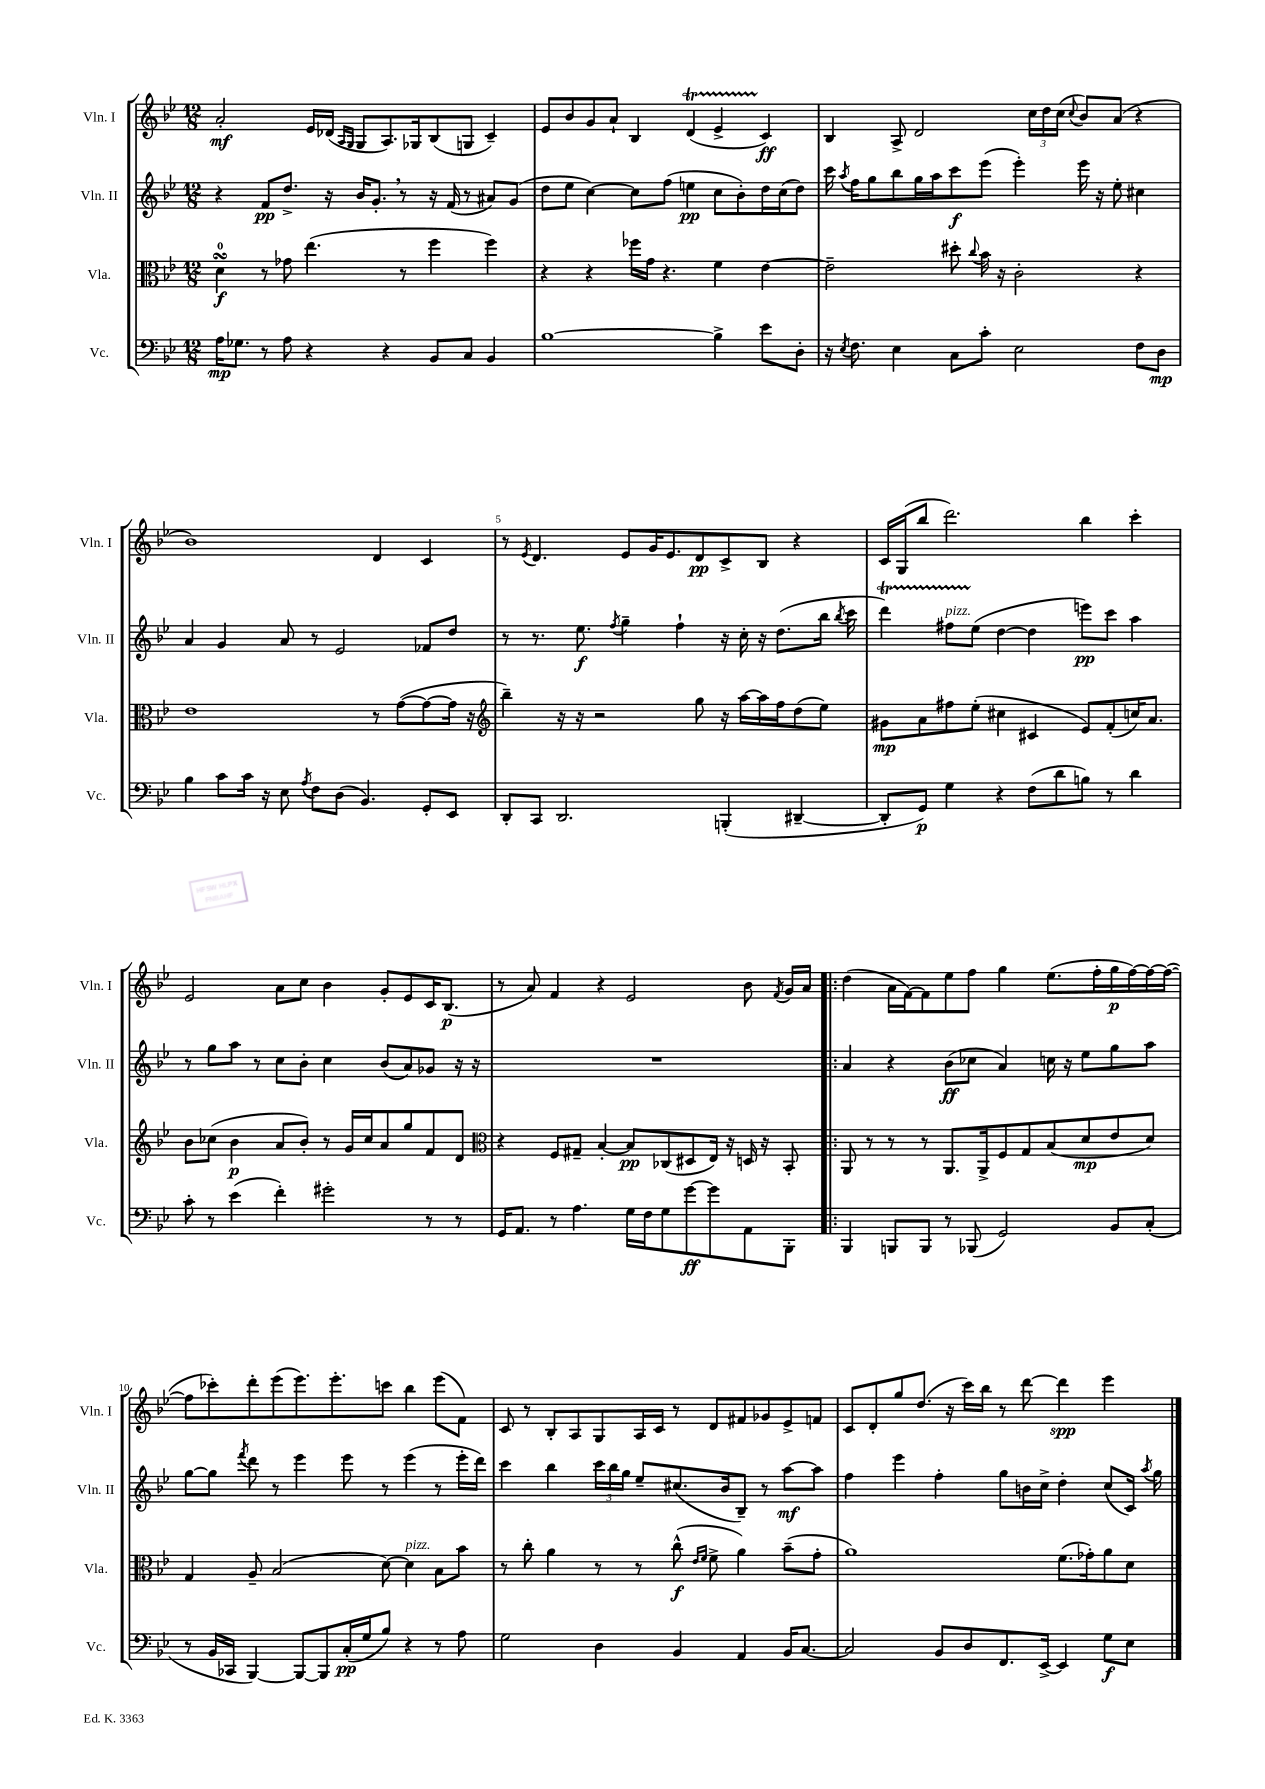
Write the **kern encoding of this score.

**kern	**kern	**kern	**kern
*staff4	*staff3	*staff2	*staff1
*clefF4	*clefC3	*clefG2	*clefG2
*k[b-e-]	*k[b-e-]	*k[b-e-]	*k[b-e-]
*M12/8	*M12/8	*M12/8	*M12/8
16A\LK	4d\	4r	2a'/
8.G-\J	.	.	.
8r	8r	8f/L	.
8A\	8g-\	8.dd^/J	.
4r	(4.ee-\	.	16e-/LL
.	.	16r	(16d-/JJ
.	.	.	16qqA/LL
.	.	.	16qqG/JJ
.	.	16b-/LK	8G/L
.	.	8.g'/J	.
4r	.	.	8.A/)
.	8r	8r	.
.	.	.	16G-/k
8BB-/L	4ff\	16r	(8B-/
.	.	(16f/	.
8C/J	.	8r	8G/J
4BB-/	4ff\)	8a#/L)	4c~/)
.	.	(8g/J	.
=	=	=	=
[1B-	4r	8dd\L	8e-/L
.	.	8ee-\J	8b-/
.	4r	[4cc\)	8g/
.	.	.	8a`/J
.	16ff-\LL	8cc\]L	4B-/
.	16g\JJ	.	.
.	4.r	(8ff\J	.
.	.	4ee\	(4d/
4B-^\]	4f\	8cc\L	4e-^/
.	.	8b-'\)	.
8e-\L	[4e-\	16dd\L	4c/)
.	.	(16cc\J	.
8D'\J	.	8dd\J)	.
=	=	=	=
16r	2e-~\]	16ccc\	4B-/
8qE-/	.	8qaa/	.
8.F\	.	16ff\LK	.
.	.	8gg\	.
4E-\	.	8bb-\	8A^/
.	.	16gg\L	2d/
.	.	16aa\J	.
8C\L	8dd#'\	8ccc\	.
.	8qqcc/	.	.
8c'\J	16b-\	(8eee-\J	.
.	16r	.	.
2E-\	2c'\	4eee-'\)	.
.	.	.	24cc\LL
.	.	.	24dd\
.	.	.	(24cc\JJ
.	.	.	8qqcc/
.	.	16eee-\	8b-/L)
.	.	16r	.
.	.	8ee-'\	(8a/J
8F\L	4r	4cc#\	4r
8D\J	.	.	.
=	=	=	=
4B-\	1e-	4a/	1b-)
8c\L	.	4g/	.
16c\Jk	.	.	.
16r	.	.	.
8E-\	.	8a/	.
8qA/	.	.	.
8F\L	.	8r	.
(8D\J	.	2e-/	.
4.BB-/)	.	.	.
.	8r	.	4d/
.	([8g\L	.	.
8GG'/L	8g\_	8f-/L	4c/
8EE-/J	16g\]Jk	8dd/J	.
.	16r	.	.
=	=	=	=
*	*clefG2	*	*
8DD'/L	4bb-~\)	8r	8r
.	.	.	8qe-/
8CC/J	.	8.r	4.d/
2.DD/	16r	.	.
.	16r	8.ee-\	.
.	2r	.	.
.	.	8qff/	.
.	.	4gg~\	8e-/L
.	.	.	16g/K
.	.	.	8.e-/
.	.	4ff`\	.
.	8gg\	.	8d/
(4BBB'/	16r	16r	8c^/
.	[16aa\LL	16cc'\	.
.	16aa\]	16r	8B-/J
.	16ff\J	(8.dd\L	.
[4DD#~/	(8dd\	.	4r
.	8ee-\J)	16bb-\Jk	.
.	.	8qbb-/	.
.	.	16ccc\	.
=	=	=	=
8DD#'/]L	8g#\L	4ddd\)	16c/LL
.	.	.	(16G/J
8GG/J)	8a\	.	8bb-/J
4G\	8ff#\	8ff#\L	2.ddd\)
.	(8ee-'\J	(8ee-\J	.
4r	4cc#\	[4dd\	.
(8F\L	4c#/	4dd\]	.
8d\	.	.	.
8B\J)	8e-/L)	8eee\L)	4bb-\
8r	(8f'/	8ccc\J	.
4d\	16cc/K)	4aa\	4ccc'\
.	8.a/J	.	.
=	=	=	=
8c'\	8b-\L	8r	2e-/
8r	(8cc-\J	8gg\L	.
(4e-\	4b-\	8aa\J	.
.	.	8r	.
4f'\)	8a/L	8cc\L	8a\L
.	8b-'/J)	8b-'\J	8cc\J
2g#'\	8r	4cc\	4b-\
.	16g/LL	.	.
.	16cc-/J	.	.
.	8a/	(8b-/L	8g'/L
.	8gg/	8a/)	8e-/
8r	8f/	8g-/J	16c/K
.	.	.	(8.B-/J
8r	8d/J	16r	.
.	.	16r	.
=	=	=	=
*	*clefC3	*	*
16GG/LK	4r	1.r	8r
8.AA/J	.	.	.
.	.	.	8a/)
8r	8F/L	.	4f/
4.A\	8G#~/J	.	.
.	[4B-'/	.	4r
16G\LL	8B-/]L	.	2e-/
16F\J	.	.	.
8G\	(8C-/	.	.
[8g\	8D#/	.	.
8g\]	16E-/Jk)	.	.
.	16r	.	.
8AA\	16D/	.	8b-\
.	16r	.	.
.	.	.	8qf/
8BBB-'\J	8BB-'/	.	16g/LL
.	.	.	16a/JJ
=!|:	=!|:	=!|:	=!|:
4BBB-/	8AA/	4a/	(4dd\
.	8r	.	.
8BBB/L	8r	4r	16a\LL
.	.	.	[16f\J)
8BBB/J	8r	.	8f\]
8r	8.AA/L	(8b-\L	8ee-\
(8BBB-/	.	8cc-\J	8ff\J
.	16AA^/k	.	.
2GG/)	8F/	4a/)	4gg\
.	8G/	.	.
.	(8B-/	16cc\	(8.ee-\L
.	.	16r	.
.	8d/	8ee-\L	.
.	.	.	16ff'\L
8BB-/L	8e-/	8gg\	16gg\
.	.	.	[16ff\)
(8C'/J	8d/J)	8aa\J	16ff\_
.	.	.	(16ff\_JJ
=	=	=	=
8r	4G/	[8gg\L	8ff\]L
16BB-/LL	.	8gg\]J	8ccc-'\)
16CC-/JJ	.	.	.
.	.	8qfff/	.
[4BBB-/)	8A~/	8ddd\	8ddd'\
.	(2B-/	8r	(8eee-\
8BBB-/_L	.	4eee-\	8.eee-\)
8BBB-/]	.	.	.
.	.	.	8.eee-'\
(16C'/L	.	8eee-\	.
16G/J	.	.	.
8B-/J)	[8d\)	8r	8ccc\J
4r	4d\]	(4eee-\	4bb-\
8r	8B-\L	8r	(8eee-\L
8A\	8b-\J	16eee-'\LL	8f\J)
.	.	16ddd\JJ)	.
=	=	=	=
2G\	8r	4ccc\	8c/
.	8cc'\	.	8r
.	4a\	4bb-\	8B-'/L
.	.	.	8A/
4D\	8r	24ccc\LL	8G/
.	.	24bb-\	.
.	.	24gg\JJ	.
.	8r	8ee-~/L	16A/L
.	.	.	16c/JJ
4BB-/	(8cc^^\	(8.cc#/	8r
.	16qqe-/LL	.	.
.	16qqf/JJ	.	.
.	8f^\	.	8d/L
.	.	16b-/k	.
4AA/	4a\)	8B-~/J)	8f#/
.	.	8r	8g-/
16BB-/LK	(8b-~\L	[8aa\L	8e-^/
[8.C/J	.	.	.
.	8g'\J	8aa\]J	8f/J
=	=	=	=
2C/]	1a)	4ff\	8c/L
.	.	.	8d'/
.	.	4eee-\	8gg/
.	.	.	(8.dd/J
8BB-/L	.	4ff'\	.
.	.	.	16r
8D/	.	.	16ccc\LL)
.	.	.	16bb-\JJ
8.FF/	.	8gg\L	8r
.	.	16b\L	[8ddd\
[16EE-^/Jk	.	16cc^\JJ	.
4EE-/]	(8.f\L	4dd'\	4ddd\]
.	16g-'\k)	.	.
8G\L	8a\	(8cc/L	4eee-\
8E-\J	8d\J	16c/Jk)	.
.	.	8qaa/	.
.	.	16gg\	.
==	==	==	==
*-	*-	*-	*-
